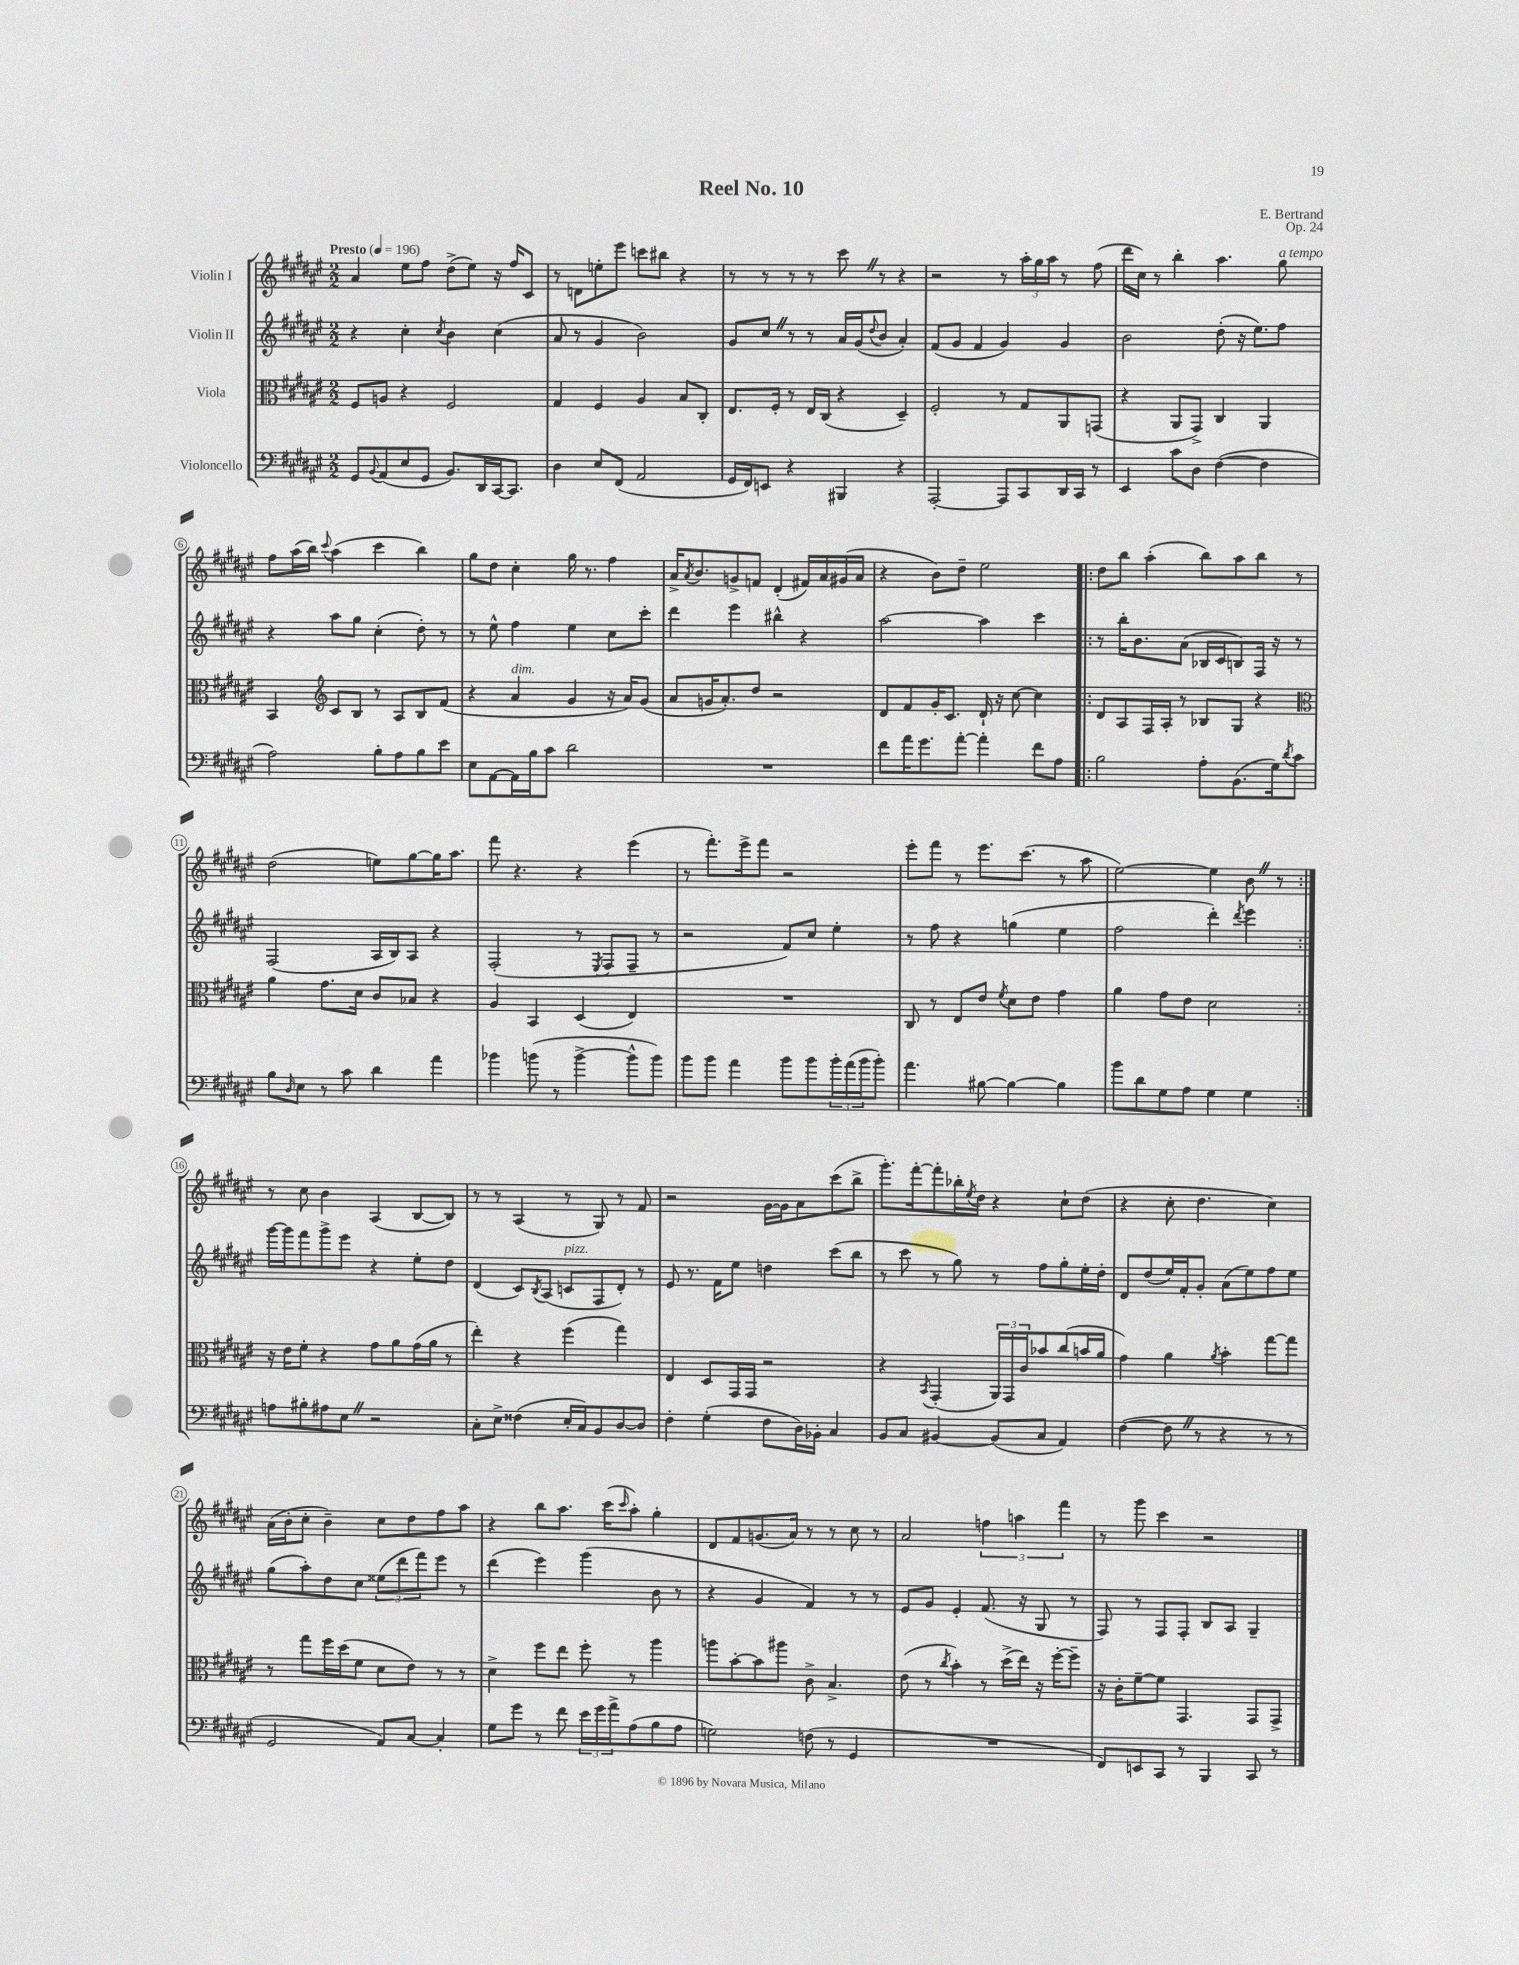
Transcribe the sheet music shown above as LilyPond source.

\header { title = "Reel No. 10" composer = "E. Bertrand" opus = "Op. 24" }
<<
\new StaffGroup <<
\new Staff = "s0" \with { instrumentName = "Violin I" } {
    \clef treble \key fis \major \numericTimeSignature \time 2/2 \tempo "Presto" 4 = 196
    ais'4 eis''8 fis''8 dis''8->( eis''8) r16 fis''16 cis'8 |
    r8 d'8 e''8-. eis'''8 c'''8 bis''8 r4 |
    r8 r8 r8 r8 cis'''8 \once \override BreathingSign.text = \markup { \musicglyph "scripts.caesura.straight" } \breathe r8 r4 |
    r2 r8 \tuplet 3/2 { ais''16-. gis''16 ais''16 } r8 fis''8( |
    dis'''16 cis''16) r8 b''4-. ais''4. gis''8^\markup { \italic "a tempo" } |
    fis''8 ais''16( b''16) \appoggiatura { cis'''8 } ais''4( cis'''4 b''4) |
    gis''8 dis''8 cis''4-. gis''16 r8. fis''4 |
    ais'16-> \acciaccatura { ais'8 } b'8. g'8-> f'8 dis'4-.( fis'16) ais'16 gis'16( ais'16 |
    r4 b'8) dis''8-- eis''2 |
    \repeat volta 2 { dis''8 b''8 ais''4-.( b''8) ais''8 b''8 r8 |
    dis''2( e''8) gis''8~ gis''16 ais''8. |
    fis'''8 r4. r4 eis'''4( |
    r8 fis'''8.-.) eis'''16-> fis'''8 r2 |
    eis'''8-. fis'''8 r8 eis'''8. cis'''8.( r8 ais''8 |
    eis''2~) eis''4 b'8 \once \override BreathingSign.text = \markup { \musicglyph "scripts.caesura.straight" } \breathe r8 | }
    r8 cis''8 b'4 ais4( b8~ b8) |
    r8 r8 ais4( r8 gis8) r8 fis'8 |
    r2 gis'16~ gis'16 ais'8 cis'''8( b''8-> |
    gis'''8.-.) fis'''16~-. fis'''8-. bes''16-. \acciaccatura { eis''8 } dis''16 r4 cis''8-! dis''8( |
    r4 cis''8-. dis''4. cis''4) |
    ais'16( b'16-. cis''8-. b'4--) cis''8 dis''8 fis''8 ais''8 |
    r4 b''8 ais''8. cis'''16( \grace { cis'''16 } ais''8-.) gis''4-. |
    dis'8 fis'8 g'8.( ais'16) r8 r8 cis''8 r8 |
    ais'2 \tuplet 3/2 { f''4 a''4 fis'''4 } |
    r8 gis'''8 cis'''4 r2 \bar "|." |
}
\new Staff = "s1" \with { instrumentName = "Violin II" } {
    \clef treble \key fis \major \numericTimeSignature \time 2/2
    r4 cis''4-. \acciaccatura { cis''8 } b'4 cis''4( |
    ais'8 r8 gis'4 b'2) |
    gis'8 cis''8 \once \override BreathingSign.text = \markup { \musicglyph "scripts.caesura.straight" } \breathe r8 r8 ais'16 gis'16( \appoggiatura { dis''8 } b'8 ais'4-.) |
    fis'8( gis'8 fis'4 gis'4) gis'4 |
    b'2 dis''8-.( r16 eis''8.) fis''8 |
    r4 ais''8 gis''8 cis''4-.( dis''8-.) r8 |
    r8 eis''8-^ fis''4 eis''4 cis''8 cis'''8-. |
    dis'''4 eis'''4 bis''4-^ r4 |
    ais''2~ ais''4 cis'''4 |
    \repeat volta 2 { r8 b''16-. b'8. ais'8( bes16 cis'16 b8) fis16 r16 r8 |
    fis2( ais16 b16) ais8 r4 |
    fis2-.( r8 \acciaccatura { eis8 } fis8 fis8-- r8 |
    r2 fis'8) cis''8 eis''4-. |
    r8 fis''8 r4 g''4( eis''4 |
    fis''2 dis'''4-.) \acciaccatura { dis'''8 } eis'''4 | }
    gis'''16~ gis'''16 fis'''8 gis'''8-> eis'''8 r4 eis''8-. dis''8 |
    dis'4( cis'8) \acciaccatura { b8 } ais8( c'8^\markup { \italic "pizz." } fis8 dis'8-.) r8 |
    eis'8 r8. fis'16 eis''8 d''4 cis'''8( b''8 |
    r8 cis'''8 r8 gis''8) r8 fis''8 gis''8-. eis''16-. dis''16-. |
    dis'8 dis''8( eis''16) fis'16-. gis'8-. ais'8( eis''8) fis''8 eis''8 |
    gis''8( ais''8-.) dis''8 cis''8 \tuplet 3/2 { eisis''8( dis'''8 fis'''8) } eis'''8 r8 |
    dis'''4( eis'''4) gis'''4( b'8 r8 |
    r4 gis'4 fis'4) r8 r8 |
    eis'8 gis'8 eis'4-. fis'8.( r16 gis8 r8 |
    fis8) r8 fis8 fis8-. b8 ais8 gis4-- \bar "|." |
}
\new Staff = "s2" \with { instrumentName = "Viola" } {
    \clef alto \key fis \major \numericTimeSignature \time 2/2
    fis8 a8 r4 fis2 |
    gis4 fis4 ais4 b8 cis8-. |
    eis8. fis16-. r8 eis16 cis16( r4 dis4--) |
    fis2-. r8 gis8 ais,8 g,8( |
    r4 ais,8 gis,8->) cis4 ais,4 |
    b,4 \clef treble cis'8 b8 r8 ais8 b8 fis'8( |
    r4 ais'4^\markup { \italic "dim." } gis'4 r16 ais'16) gis'8( |
    ais'8 g'16 ais'8.-.) dis''8 r2 |
    dis'8 fis'8 gis'16-. cis'8. dis'16-! r16 cis''8~ cis''4 |
    \repeat volta 2 { dis'8 ais8 fis16 ais16-. r8 bes8 gis8 r4 |
    \clef alto ais'4 gis'8. dis'16 cis'8 bes8 r4 |
    ais4 b,4 dis4( eis4) |
    R1 |
    cis8 r8 eis8 eis'8 \acciaccatura { fis'8 } dis'8 eis'8 gis'4 |
    ais'4 gis'8 eis'8 dis'2 | }
    r16 eis'16 fis'8-. r4 gis'8 ais'8 gis'16( ais'16 r8 |
    eis''4-.) r4 fis''4( gis''4) |
    eis4 dis8 gis,16 gis,16 r2 |
    r4 \acciaccatura { b,8 } gis,4-.( \tuplet 3/2 { ais,16) gis,16 cis'16 } bes'8 cis''8( b'16 ais'16 |
    gis'4) ais'4 \acciaccatura { ais'8 } b'4-. gis''8~ gis''8 |
    r8 gis''8 fis''16 dis''16( fis'8 dis'8 eis'8) r8 r8 |
    dis'4-> fis''8 eis''8 fis''8-. r8 ais''4 |
    a''8 b'8~-. b'8 ais''8 cis'8-> b4.-> |
    eis'8( r8 \acciaccatura { cis''8 } b'4-.) r8 dis''16->( eis''16) r16 fis''16~-. fis''8-- |
    r16 cis'16-. fis'8~-- fis'8 gis,4. gis,8 gis,8-> \bar "|." |
}
\new Staff = "s3" \with { instrumentName = "Violoncello" } {
    \clef bass \key fis \major \numericTimeSignature \time 2/2
    gis,8 \appoggiatura { b,8 } ais,8( eis8 gis,8 b,8.) dis,16 cis,16~ cis,8. |
    dis4 eis8 fis,8( ais,2 |
    gis,16 fis,16) e,8 r4 bis,,4 r4 |
    ais,,2~-. ais,,8 cis,8 dis,16 cis,16 r8 |
    eis,4 cis'8 dis8 fis4~( fis4 |
    ais2) b8-. ais8 b8 eis'8 |
    eis8 ais,8~ ais,16 b16 cis'8 dis'2 |
    R1 |
    fis'8 ais'16 gis'8. ais'8~-. ais'4-. fis'8 ais8 |
    \repeat volta 2 { b2 ais8-. b,8.( gis16) \acciaccatura { dis'8 } cis'8 |
    b8 \grace { dis16 } eis8 r8 cis'8 dis'4 ais'4 |
    bes'4 b'8( r8 b'4~-> b'8-^ b'8) |
    b'8 b'8 ais'4 b'8 b'8 \tuplet 3/2 { b'16-. ais'16( b'16 } b'8-.) |
    ais'4. bis8~ bis4~ bis4 |
    b'8 dis'8 gis8 ais8 gis4 gis4 | }
    a8 bis8-. ais8 eis8 \once \override BreathingSign.text = \markup { \musicglyph "scripts.caesura.straight" } \breathe r2 |
    cis8-. eis8-> fisis4( eis16-. cis16) b,8 dis8~ dis8 |
    fis4-. gis4-.( fis8 dis16) bes,16-. cis4 |
    b,8 cis8 bis,4~ bis,8( cis8 ais,4) |
    fis4~( fis8 \once \override BreathingSign.text = \markup { \musicglyph "scripts.caesura.straight" } \breathe r8 r4 r8 r8 |
    gis,2 ais,8) cis8~ cis4-. |
    gis8 gis'8 r8 fis'8 \tuplet 3/2 { eis'16 gis'16 ais'16-> } ais8( b8 ais8 |
    g2) f8( r8 gis,4 |
    R1 |
    fis,8) e,8 cis,8 r8 b,,4 cis,8 r8 \bar "|." |
}
>>
>>
\layout { \context { \Score \override BarNumber.stencil = #(make-stencil-circler 0.1 0.3 ly:text-interface::print) } }
